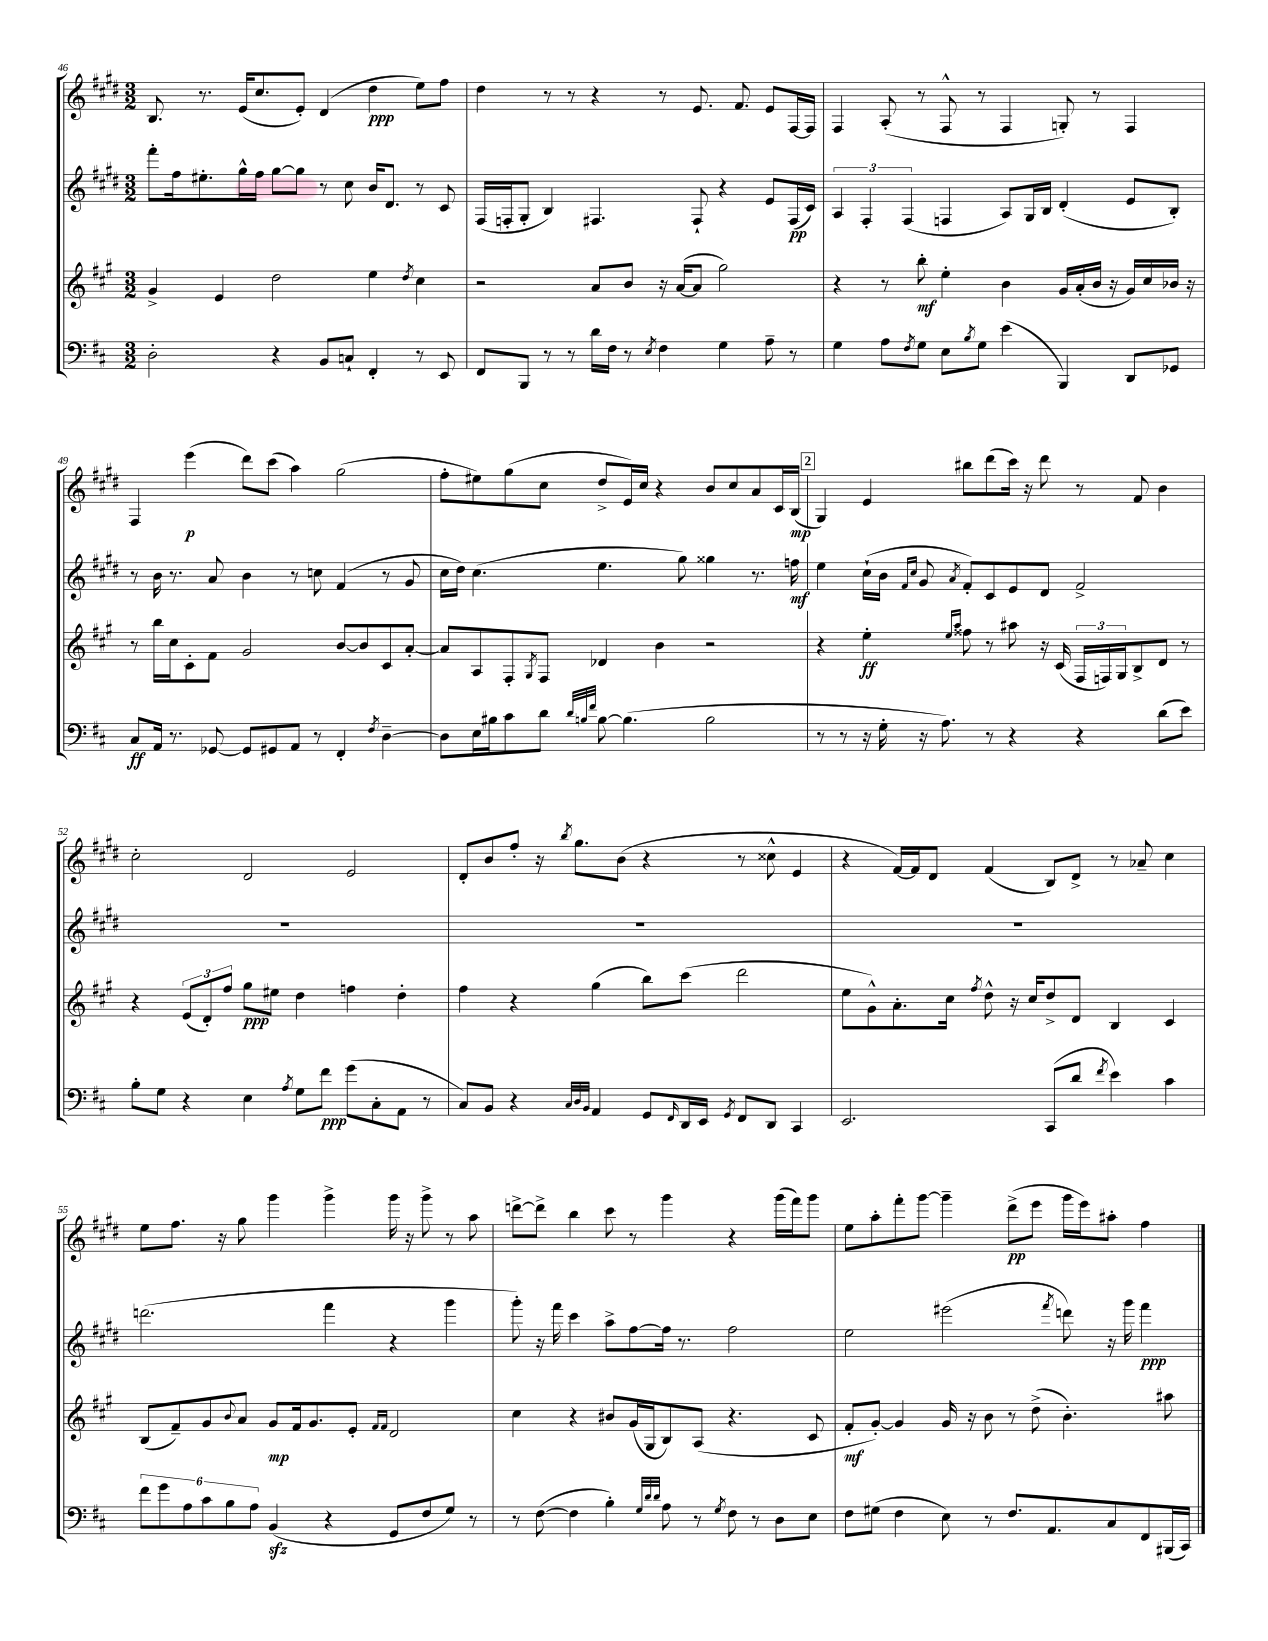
<<
\new StaffGroup <<
\new Staff = "s0" {
    \clef treble \key e \major \numericTimeSignature \time 3/2
    b8. r8. e'16( cis''8. e'8-.) dis'4( dis''4\ppp e''8) fis''8 |
    dis''4 r8 r8 r4 r8 e'8. fis'8. e'8 fis16~ fis16 |
    fis4 a8-.( r8 fis8-^ r8 fis4 g8-.) r8 fis4 |
    fis4 e'''4\p( dis'''8) cis'''8( a''4) gis''2( |
    fis''8-. eis''8) gis''8( cis''8 dis''8-> e'16) cis''16 r4 b'8 cis''8 a'8 cis'16 b16\mp( |
    \mark \markup { \box "2" } gis4) e'4 bis''8 dis'''8( cis'''16) r16 dis'''8 r8 fis'8 b'4 |
    cis''2-. dis'2 e'2 |
    dis'8-. b'8 fis''8-. r16 \acciaccatura { b''8 } gis''8. b'8( r4 r8 cisis''8-^ e'4 |
    r4 fis'16~) fis'16 dis'8 fis'4( b8) dis'8-> r8 aes'8-- cis''4 |
    e''8 fis''8. r16 gis''8 gis'''4 gis'''4-> gis'''16 r16 gis'''8-> r8 a''8 |
    d'''8~-> d'''8-> b''4 cis'''8 r8 gis'''4 r4 gis'''16( fis'''16) gis'''8 |
    e''8 a''8-. fis'''8-. gis'''8~ gis'''4-- dis'''8->\pp( e'''8 gis'''16 e'''16) ais''8-. fis''4 \bar "|." |
}
\new Staff = "s1" {
    \clef treble \key e \major \numericTimeSignature \time 3/2
    fis'''8-. fis''16 eis''8.-. gis''16-^ fis''16 gis''8~ gis''8 r8 cis''8 b'16 dis'8. r8 cis'8 |
    fis16( f16-. gis8-. b4) fis4. fis8-! r4 e'8 fis16\pp( cis'16) |
    \tuplet 3/2 { a4 fis4-. fis4( } f4 a8) gis16 b16 dis'4-.( e'8 b8-.) |
    r8 b'16 r8. a'8 b'4 r8 c''8 fis'4( r8 gis'8 |
    cis''16 dis''16) cis''4.( e''4. gis''8) gisis''4 r8. f''16\mf |
    \mark \markup { \box "2" } e''4 cis''16-!( b'16 \grace { fis'16 cis''16 } gis'8 \acciaccatura { a'8 } fis'8-.) cis'8 e'8 dis'8 fis'2-> |
    R1. |
    R1. |
    R1. |
    d'''2.( fis'''4 r4 gis'''4 |
    gis'''8-.) r16 fis'''16 cis'''4 a''8-> fis''8~ fis''16 r8. fis''2 |
    e''2 eis'''2( \acciaccatura { fis'''8 } d'''8) r16 gis'''16 fis'''4\ppp \bar "|." |
}
\new Staff = "s2" {
    \clef treble \key a \major \numericTimeSignature \time 3/2
    gis'4-> e'4 d''2 e''4 \acciaccatura { d''8 } cis''4 |
    r2 a'8 b'8 r16 a'16~( a'8 gis''2) |
    r4 r8 b''8-.\mf e''4-. b'4 gis'16 a'16-.( b'16 r16 gis'16) cis''16 bes'16 r16 |
    r8 b''16 cis''16 cis'8-. fis'8 gis'2 b'8~ b'8 cis'8 a'8~-. |
    a'8 a8 fis8-. \acciaccatura { gis8 } fis8 des'4 b'4 r2 |
    \mark \markup { \box "2" } r4 e''4-.\ff \grace { e''16 a''16 } fisis''8 r8 ais''8 r16 cis'16( \tuplet 3/2 { fis16 f16) gis16 } b8-> d'8 r8 |
    r4 \tuplet 3/2 { e'8( d'8-.) fis''8 } gis''8\ppp eis''8 d''4 f''4 d''4-. |
    fis''4 r4 gis''4( b''8) cis'''8( d'''2 |
    e''8 gis'8-^) a'8.-. cis''16 \acciaccatura { fis''8 } d''8-^ r16 cis''16 d''8-> d'8 b4 cis'4 |
    b8( fis'8--) gis'8 \appoggiatura { b'8 } a'8 gis'8\mp fis'16 gis'8. e'8-. \grace { fis'16 fis'16 } d'2 |
    cis''4 r4 bis'8 gis'16( gis16 b8) a8( r4. cis'8 |
    fis'8-.\mf gis'8~-.) gis'4 gis'16 r16 b'8 r8 d''8->( b'4.-.) ais''8 \bar "|." |
}
\new Staff = "s3" {
    \clef bass \key d \major \numericTimeSignature \time 3/2
    d2-. r4 b,8 c8-! fis,4-. r8 e,8 |
    fis,8 b,,8 r8 r8 d'16 fis16 r8 \acciaccatura { e8 } fis4 g4 a8-- r8 |
    g4 a8 \acciaccatura { fis8 } g8 e8 \acciaccatura { b8 } g8 e'4( b,,4) d,8 ges,8 |
    cis8\ff a,16 r8. ges,8~ ges,8 gis,8 a,8 r8 fis,4-. \acciaccatura { fis8 } d4~-- |
    d8 e16 bis16 cis'8 d'8 \grace { d'32 b32 fis'32 } b8~ b4.( b2 |
    \mark \markup { \box "2" } r8 r8 r16 g16-. r16 a8.) r8 r4 r4 d'8( e'8) |
    b8-. g8 r4 e4 \acciaccatura { a8 } g8 fis'8\ppp g'8( cis8-. a,8 r8 |
    cis8) b,8 r4 \grace { cis32 d32 b,32 } a,4 g,8 \grace { fis,16 } d,16 e,16 \acciaccatura { g,8 } fis,8 d,8 cis,4 |
    e,2. cis,8( d'8 \acciaccatura { fis'8 } e'4) cis'4 |
    \tuplet 6/4 { fis'8 g'8 a8 cis'8 b8 a8 } b,4\sfz( r4 g,8 fis8 g8) r8 |
    r8 fis8~( fis4 b4-.) \grace { g32 d'32 d'32 } a8 r8 \acciaccatura { g8 } fis8 r8 d8 e8 |
    fis8 gis8( fis4 e8) r8 fis8. a,8. cis8 fis,8 bis,,16( cis,16) \bar "|." |
}
>>
>>
\layout { \context { \Score currentBarNumber = #46 } }
